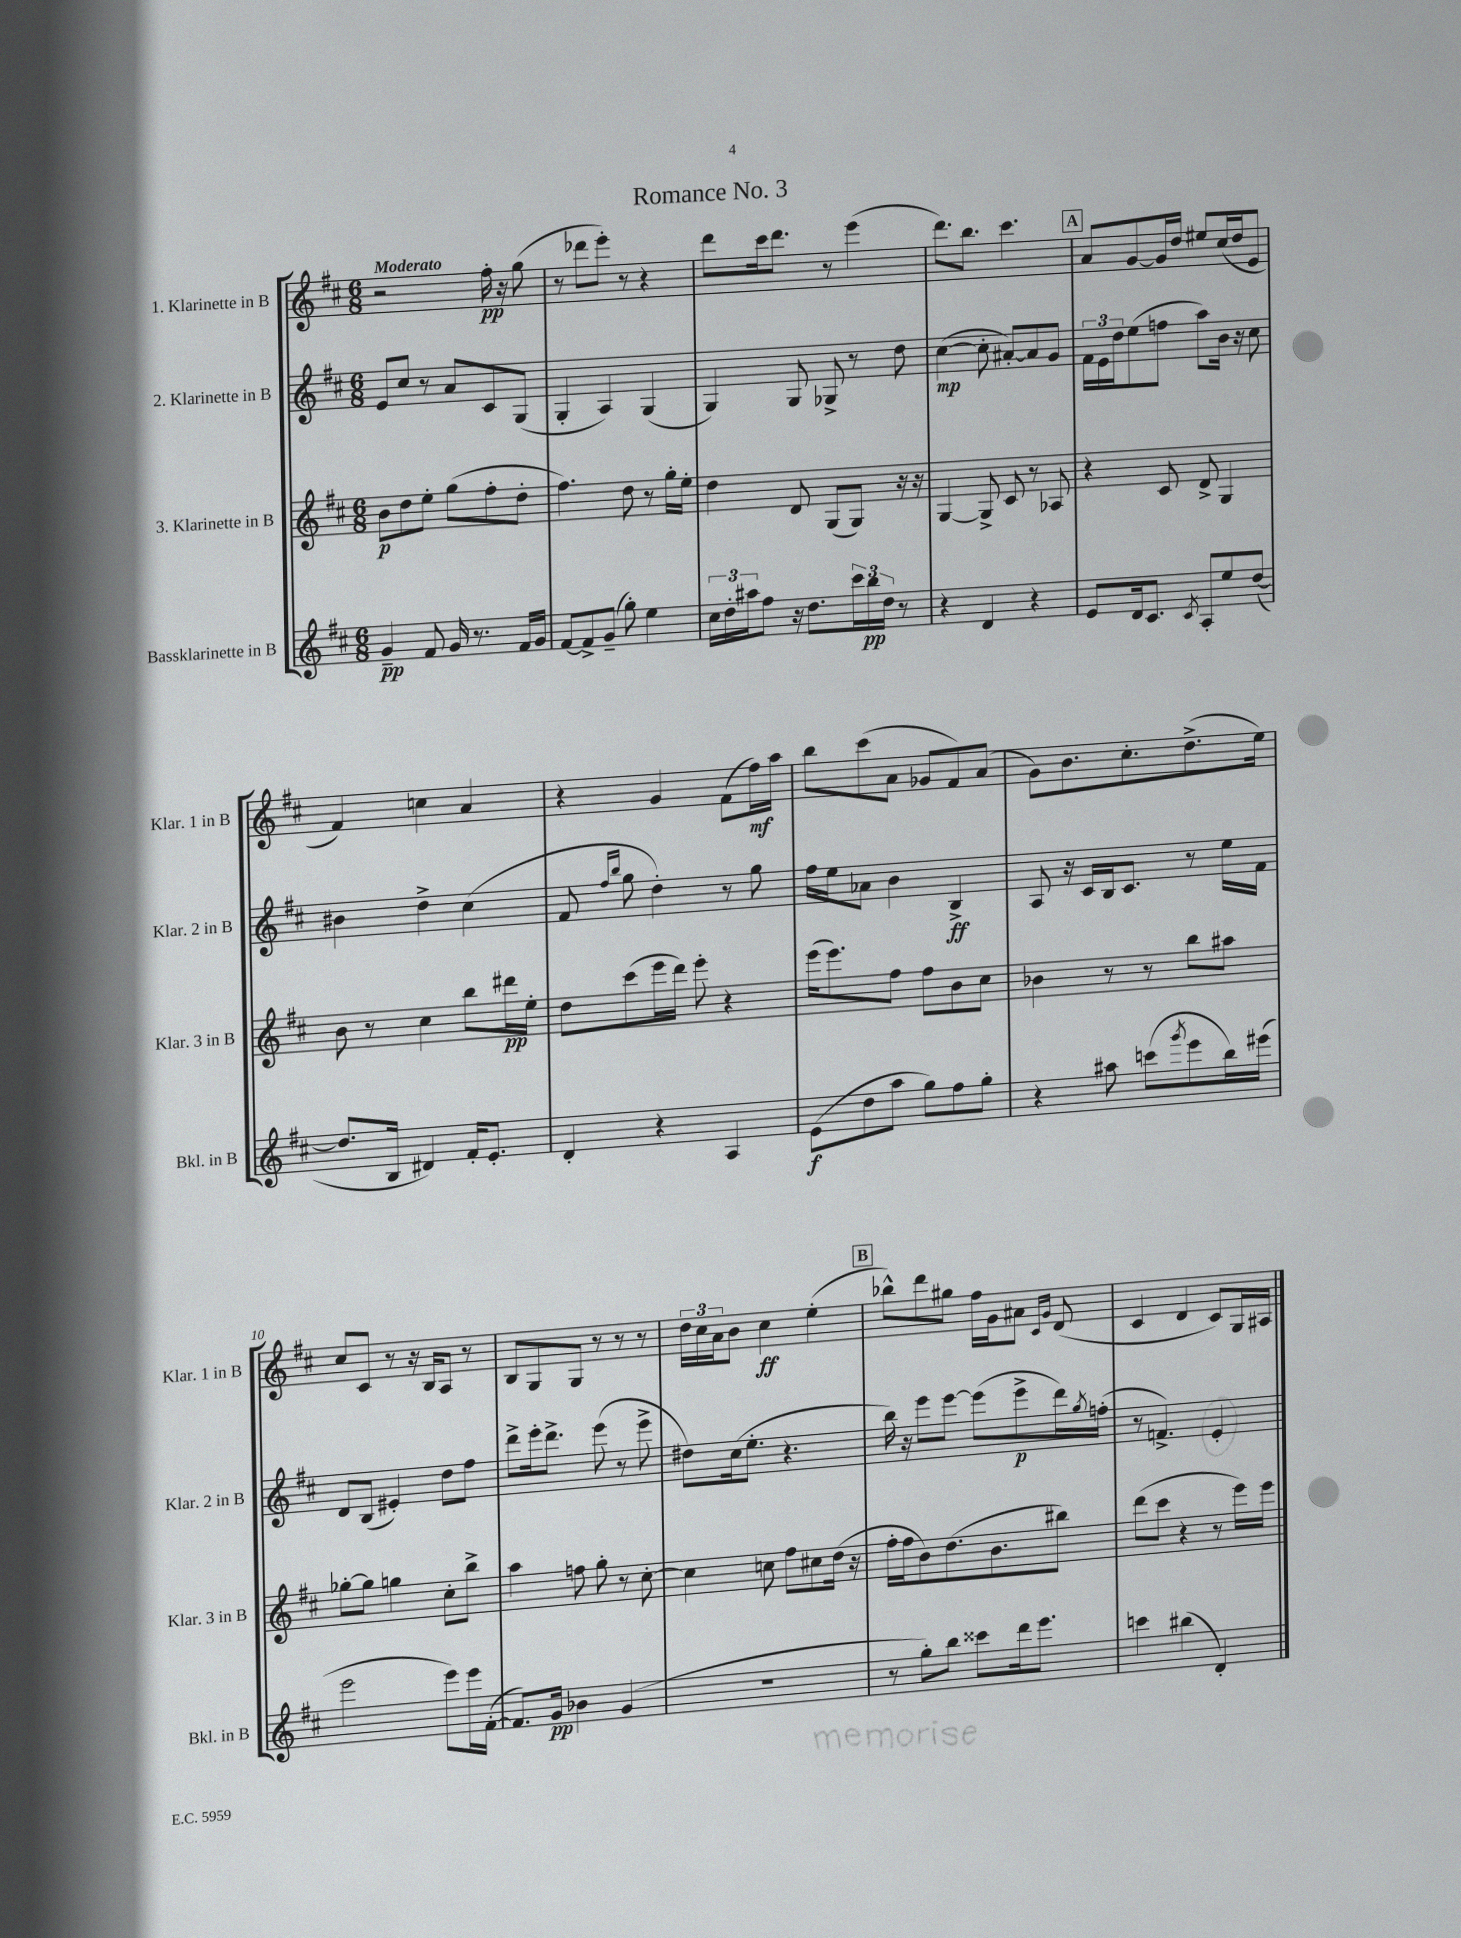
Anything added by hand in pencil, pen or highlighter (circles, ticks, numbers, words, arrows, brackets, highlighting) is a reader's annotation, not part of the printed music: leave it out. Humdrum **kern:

**kern	**kern	**kern	**kern
*staff4	*staff3	*staff2	*staff1
*clefG2	*clefG2	*clefG2	*clefG2
*k[f#c#]	*k[f#c#]	*k[f#c#]	*k[f#c#]
*M6/8	*M6/8	*M6/8	*M6/8
4g~	8b	8e	2r
.	8dd	8cc#	.
8f#	8ee'	8r	.
16g	(8gg	8a	.
8.r	.	.	.
.	8ff#'	8c#	16ff#'
.	.	.	16r
16f#	8dd'	(8G	(8gg
16g	.	.	.
=	=	=	=
[8f#	4.ff#)	4G'	8r
8f#^]	.	.	8ddd-
(8g~	.	4A)	8eee')
8gg')	8dd	.	8r
4ee	8r	(4G	4r
.	16gg'	.	.
.	16ee'	.	.
=	=	=	=
24cc#	4dd	4G)	8ddd
24dd'	.	.	.
24aa#	.	.	.
8ff#	.	.	16ccc#
.	.	.	8.ddd
16r	8d	8G	.
8.dd	.	.	.
.	(8G	8G-^	8r
24ccc#	8G)	8r	(4eee
24bb	.	.	.
24dd	.	.	.
8r	16r	8dd	.
.	16r	.	.
=	=	=	=
4r	[4G	([4cc#	8.ddd)
.	.	.	8.bb
4d	8G^]	8cc#']	.
.	8c#	[8a#')	4.ccc#
4r	8r	8a#]	.
.	8A-	8g	.
=	=	=	=
8e	4r	24f#	8a
.	.	24e	.
.	.	24dd	.
16d	.	(8ee	[8g
8.c#	.	.	.
.	8c#	8ff	16g]
.	.	.	16dd
8qc#	.	.	.
8A'	8d^	8aa)	8ee#
8ee	4G	16b	(16cc#
.	.	16r	16dd
([8dd	.	8cc#	8e
=	=	=	=
8.dd]	8b	4b#	4f#)
.	8r	.	.
16B	.	.	.
4d#)	4cc#	4dd^	4cc
16f#'	8bb	(4cc#	4a
8.e'	.	.	.
.	16ddd#	.	.
.	16ee'	.	.
=	=	=	=
4d'	8dd	8f#	4r
.	.	16qqff#	.
.	.	16qqbb	.
.	(8ccc#	8gg	.
4r	16eee	4dd')	4g
.	16ddd)	.	.
.	8eee'	.	.
4A	4r	8r	(8f#
.	.	8gg	16ff#)
.	.	.	16aa
=	=	=	=
(8e	(16eee	16ff#	8bb
.	8.eee)	16ee	.
8dd	.	8a-	(8ccc#
8aa	8ff#	4b	8a
8gg)	8ff#	.	8g-
8ff#	8b	4B^	8f#)
8gg'	8cc#	.	(8a
=	=	=	=
4r	4b-	8A	8g)
.	.	16r	8.b
.	.	16c#	.
8aa#	8r	16B	.
.	.	8.c#	8.cc#'
(8ccc	8r	.	.
8qggg	.	.	.
8eee	8bb	8r	(8.dd^
16bb)	8aa#	16ee	.
(16eee#	.	16f#	16ee)
=	=	=	=
2eee	[8gg-'	8d	8cc#
.	8gg-]	(8B	8c#
.	4gg	4e#')	8r
.	.	.	16r
.	.	.	16B
8eee)	8cc#'	8dd	8A
16eee	8bb^	8ff#	8r
([16f#'	.	.	.
=	=	=	=
8.f#])	4aa	8ddd^	8B
.	.	16eee'	8G
16g	.	8.ddd^	.
4b-	8ff	.	8G
.	8gg'	(8eee	8r
(4g	8r	8r	8r
.	[8cc#'	8eee^	8r
=	=	=	=
2.r	4cc#]	8dd#)	24dd
.	.	.	24cc#
.	.	.	24a
.	.	(16cc#	8b
.	.	8.ee'	.
.	8cc	.	4cc#
.	8ff#	4.r	.
.	8cc#	.	(4ee'
.	(16dd	.	.
.	16r	.	.
=	=	=	=
8r	16ff#'	16bb)	8bb-^^)
.	16ff#	16r	.
8gg')	8b)	8eee	8ddd
8bb	(8.dd	[8eee	8gg#
8ccc##	.	(8eee]	16ff#
.	8.b	.	16g
16ddd	.	8eee^	8a#
8.eee	.	.	.
.	.	.	16qqc#
.	.	.	16qqg
.	8bb#)	16ddd)	(8d
.	.	8qgg	.
.	.	(16ff'	.
=	=	=	=
4ccc	(8ddd	8r	4c#
.	8ccc#	4.f^)	.
(4bb#	4r	.	4d
4d')	8r	4e'	8c#)
.	16eee)	.	16G
.	16eee	.	16A#
==	==	==	==
*-	*-	*-	*-
